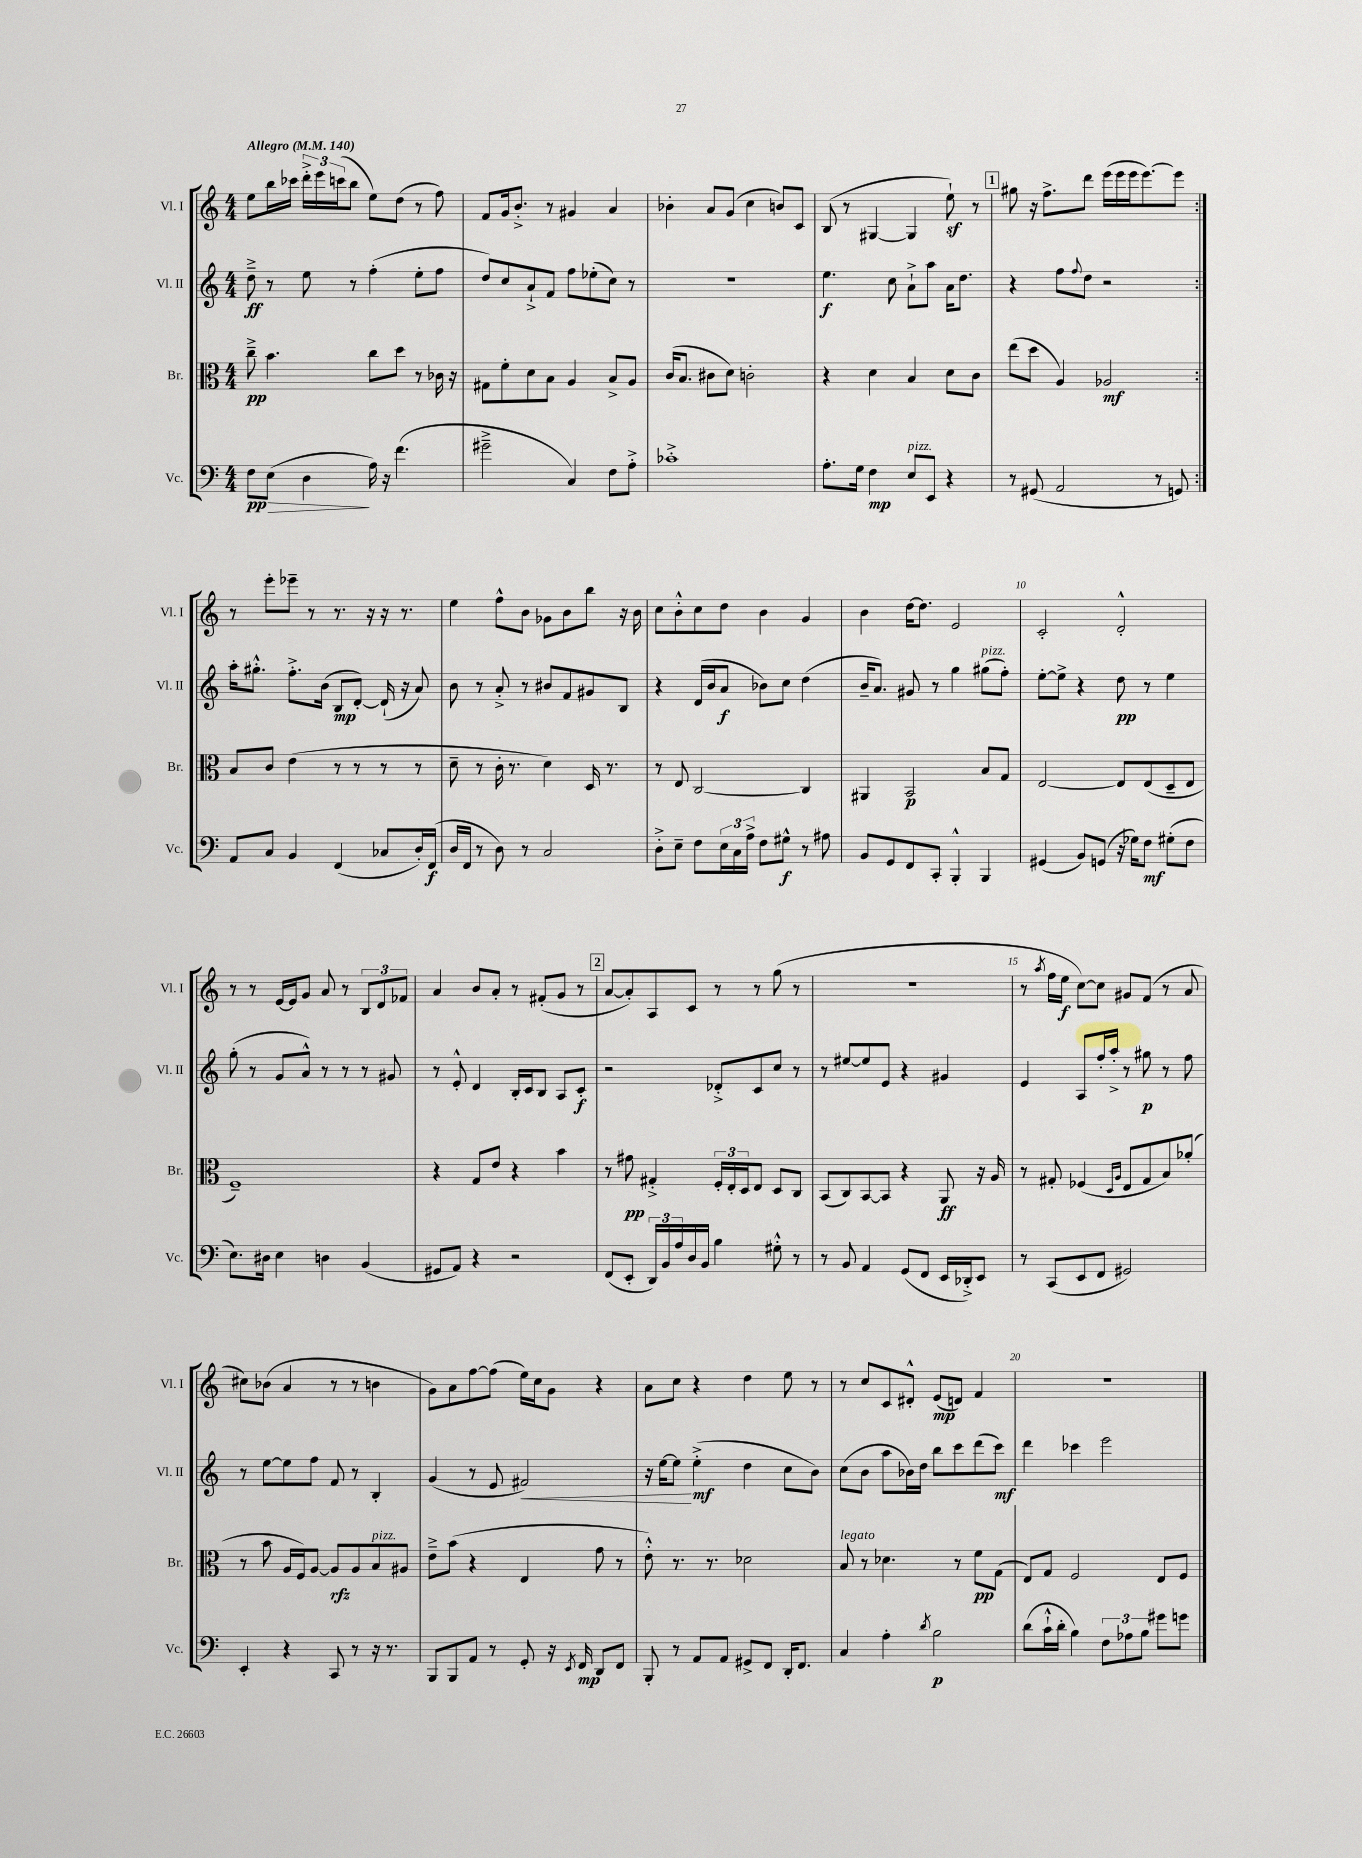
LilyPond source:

<<
\new StaffGroup <<
\new Staff = "s0" \with { instrumentName = "Vl. I" shortInstrumentName = "Vl. I" } {
    \clef treble \key c \major \numericTimeSignature \time 4/4 \tempo "Allegro" 4 = 140
    \repeat volta 2 { e''8 b''16 ces'''16 \tuplet 3/2 { d'''16-.-> e'''16 c'''16( } b''8 e''8) d''8( r8 f''8) |
    f'8 g'16 b'8.-.-> r8 gis'4 a'4 |
    bes'4-. a'8 g'8( c''4 b'8) c'8 |
    b8( r8 gis4~ gis4 e''8-!\sf) r8 |
    \mark \markup { \box "1" } gis''8 r16 f''8.-> d'''8 e'''16( e'''16 e'''16 e'''8.~) e'''8 | }
    r8 e'''8-. ees'''8-- r8 r8. r16 r16 r8. |
    e''4 f''8-^ b'8 ges'8 b'8 b''8 r16 b'16 |
    c''8 b'8-.-^ c''8 d''8 b'4 g'4 |
    b'4 d''16~ d''8. e'2 |
    c'2-. d'2-.-^ |
    r8 r8 e'16~ e'16 g'8 a'8 r8 \tuplet 3/2 { b8 d'8 fes'8 } |
    a'4 b'8 a'8-. r8 fis'8-.( g'8 r8 |
    \mark \markup { \box "2" } a'8~ a'8-.) a8 c'8 r8 r8 g''8( r8 |
    R1 |
    r8 \acciaccatura { a''8 } f''16 e''16\f c''8~) c''8 gis'8 f'8( r8 a'8 |
    cis''8) bes'8( a'4 r8 r8 b'4 |
    g'8) a'8 f''8~ f''8( e''16) c''16 g'8 r4 |
    a'8 c''8 r4 d''4 e''8 r8 |
    r8 c''8 c'8 dis'8-.-^ e'8\mp( d'8) f'4 |
    r1 \bar "|." |
}
\new Staff = "s1" \with { instrumentName = "Vl. II" shortInstrumentName = "Vl. II" } {
    \clef treble \key c \major \numericTimeSignature \time 4/4
    \repeat volta 2 { d''8--->\ff r8 e''8 r8 f''4-.( e''8-. f''8 |
    d''8) c''8 a'8-!-> f'8 f''8 ees''8-.( c''8) r8 |
    R1 |
    e''4.\f c''8 a'8-!-> a''8 a'16 d''8. |
    \mark \markup { \box "1" } r4 f''8 \appoggiatura { f''8 } d''8 r2 | }
    a''16-. gis''8.-.-^ f''8.-.-> b'16( b8\mp d'8~-.) d'16-!( r16 a'8) |
    b'8 r8 a'8-.-> r8 bis'8 f'8 gis'8 b8 |
    r4 d'16( b'16 a'8\f bes'8) c''8 d''4( |
    b'16-- a'8.) gis'8 r8 g''4 gis''8^\markup { \italic "pizz." }( f''8-.) |
    e''8~-. e''8-> r4 d''8\pp r8 e''4 |
    g''8-.( r8 g'8 a'8-^) r8 r8 r8 gis'8 |
    r8 e'8-.-^ d'4 b16-. c'16 b8 a8 c'8-.\f |
    \mark \markup { \box "2" } r2 des'8-.-> c'8 c''8 r8 |
    r8 eis''8~ eis''8 e'8 r4 gis'4 |
    e'4 a8 f''16-. a''16-.-> r8 gis''8\p r8 f''8 |
    r8 e''8~ e''8 f''8 f'8 r8 b4-. |
    g'4( r8 e'8 fis'2\<) |
    r16 e''16~ e''8\! e''4-.->\mf( d''4 c''8 b'8) |
    c''8( b'8 a''8 bes'16) d''16 b''8 c'''8 d'''8( c'''8\mf) |
    d'''4 ces'''4 e'''2 \bar "|." |
}
\new Staff = "s2" \with { instrumentName = "Br." shortInstrumentName = "Br." } {
    \clef alto \key c \major \numericTimeSignature \time 4/4
    \repeat volta 2 { c''8--->\pp b'4. c''8 d''8 r8 ces'16 r16 |
    gis8 f'8-. d'8 b8 a4 b8-> a8 |
    c'16( b8. cis'8 d'8) c'2-. |
    r4 d'4 b4 d'8 c'8 |
    \mark \markup { \box "1" } e''8( d''8 a4) aes2\mf | }
    b8 c'8 e'4( r8 r8 r8 r8 |
    d'8-- r8 c'16-. r8. d'4) d16 r8. |
    r8 e8 c2~ c4 |
    ais,4 b,2\p b8 g8 |
    e2~ e8 e8( d8-- e8 |
    f1--) |
    r4 g8 e'8 r4 b'4 |
    \mark \markup { \box "2" } r8 gis'8\pp gis4-.-> \tuplet 3/2 { f16-. e16-. d16 } e8 d8 c8 |
    b,8( c8) b,8~ b,8 r4 a,8\ff r16 a16 |
    r8 gis8-. fes4( \grace { d16 a16 } e8 gis8 b8) aes'8-.( |
    r8 b'8 a16 f16) a8~ a8\rfz a8 b8^\markup { \italic "pizz." } ais8 |
    e'8---> b'8( r4 e4 g'8 r8 |
    e'8-.-^) r8. r8. des'2 |
    b8^\markup { \italic "legato" } r8 des'4. r8 f'8\pp g8( |
    e8) g8 f2 e8 f8 \bar "|." |
}
\new Staff = "s3" \with { instrumentName = "Vc." shortInstrumentName = "Vc." } {
    \clef bass \key c \major \numericTimeSignature \time 4/4
    \repeat volta 2 { f8\pp\> e8( d4\! a16) r16 f'4.( |
    gis'2---> c4) f8 a8-.-> |
    ces'1-.-> |
    a8.-. g16 f4\mp e8^\markup { \italic "pizz." } e,8 r4 |
    \mark \markup { \box "1" } r8 gis,8( a,2 r8 g,8) | }
    a,8 c8 b,4 f,4( ces8 d16-.) f,16\f( |
    d16 f,16 r8 d8) r8 c2 |
    d8-.-> e8-- f8 \tuplet 3/2 { e16 c16 a16-> } f8 gis8-^\f r8 ais8 |
    b,8 g,8 f,8 c,8-. b,,4-.-^ b,,4 |
    gis,4( b,8) g,8( r16 ges16) f8\mf gis8-.( f8 |
    e8.) dis16 e4 d4 b,4( |
    gis,8 a,8) r4 r2 |
    \mark \markup { \box "2" } f,8( e,8-. \tuplet 3/2 { d,16) b,16 a16 } d16 b,16 b4 gis8-.-^ r8 |
    r8 b,8 a,4 g,8( f,8 e,16 des,16-.->) e,8 |
    r8 c,8( e,8 f,8 gis,2) |
    e,4-. r4 c,8 r8 r16 r8. |
    b,,8 b,,8 a,8 r8 g,8-. r16 \acciaccatura { e,8 } f,16\mp d,8 f,8 |
    b,,8-. r8 a,8 a,8 gis,8-> f,8 d,16-. f,8. |
    c4 a4-. \acciaccatura { d'8 } b2\p |
    d'8( c'16-!-^ d'16-. b4) \tuplet 3/2 { f8 aes8 b8 } gis'8 g'8 \bar "|." |
}
>>
>>
\layout { \context { \Score \override BarNumber.break-visibility = ##(#f #t #t) barNumberVisibility = #(every-nth-bar-number-visible 5) } }
